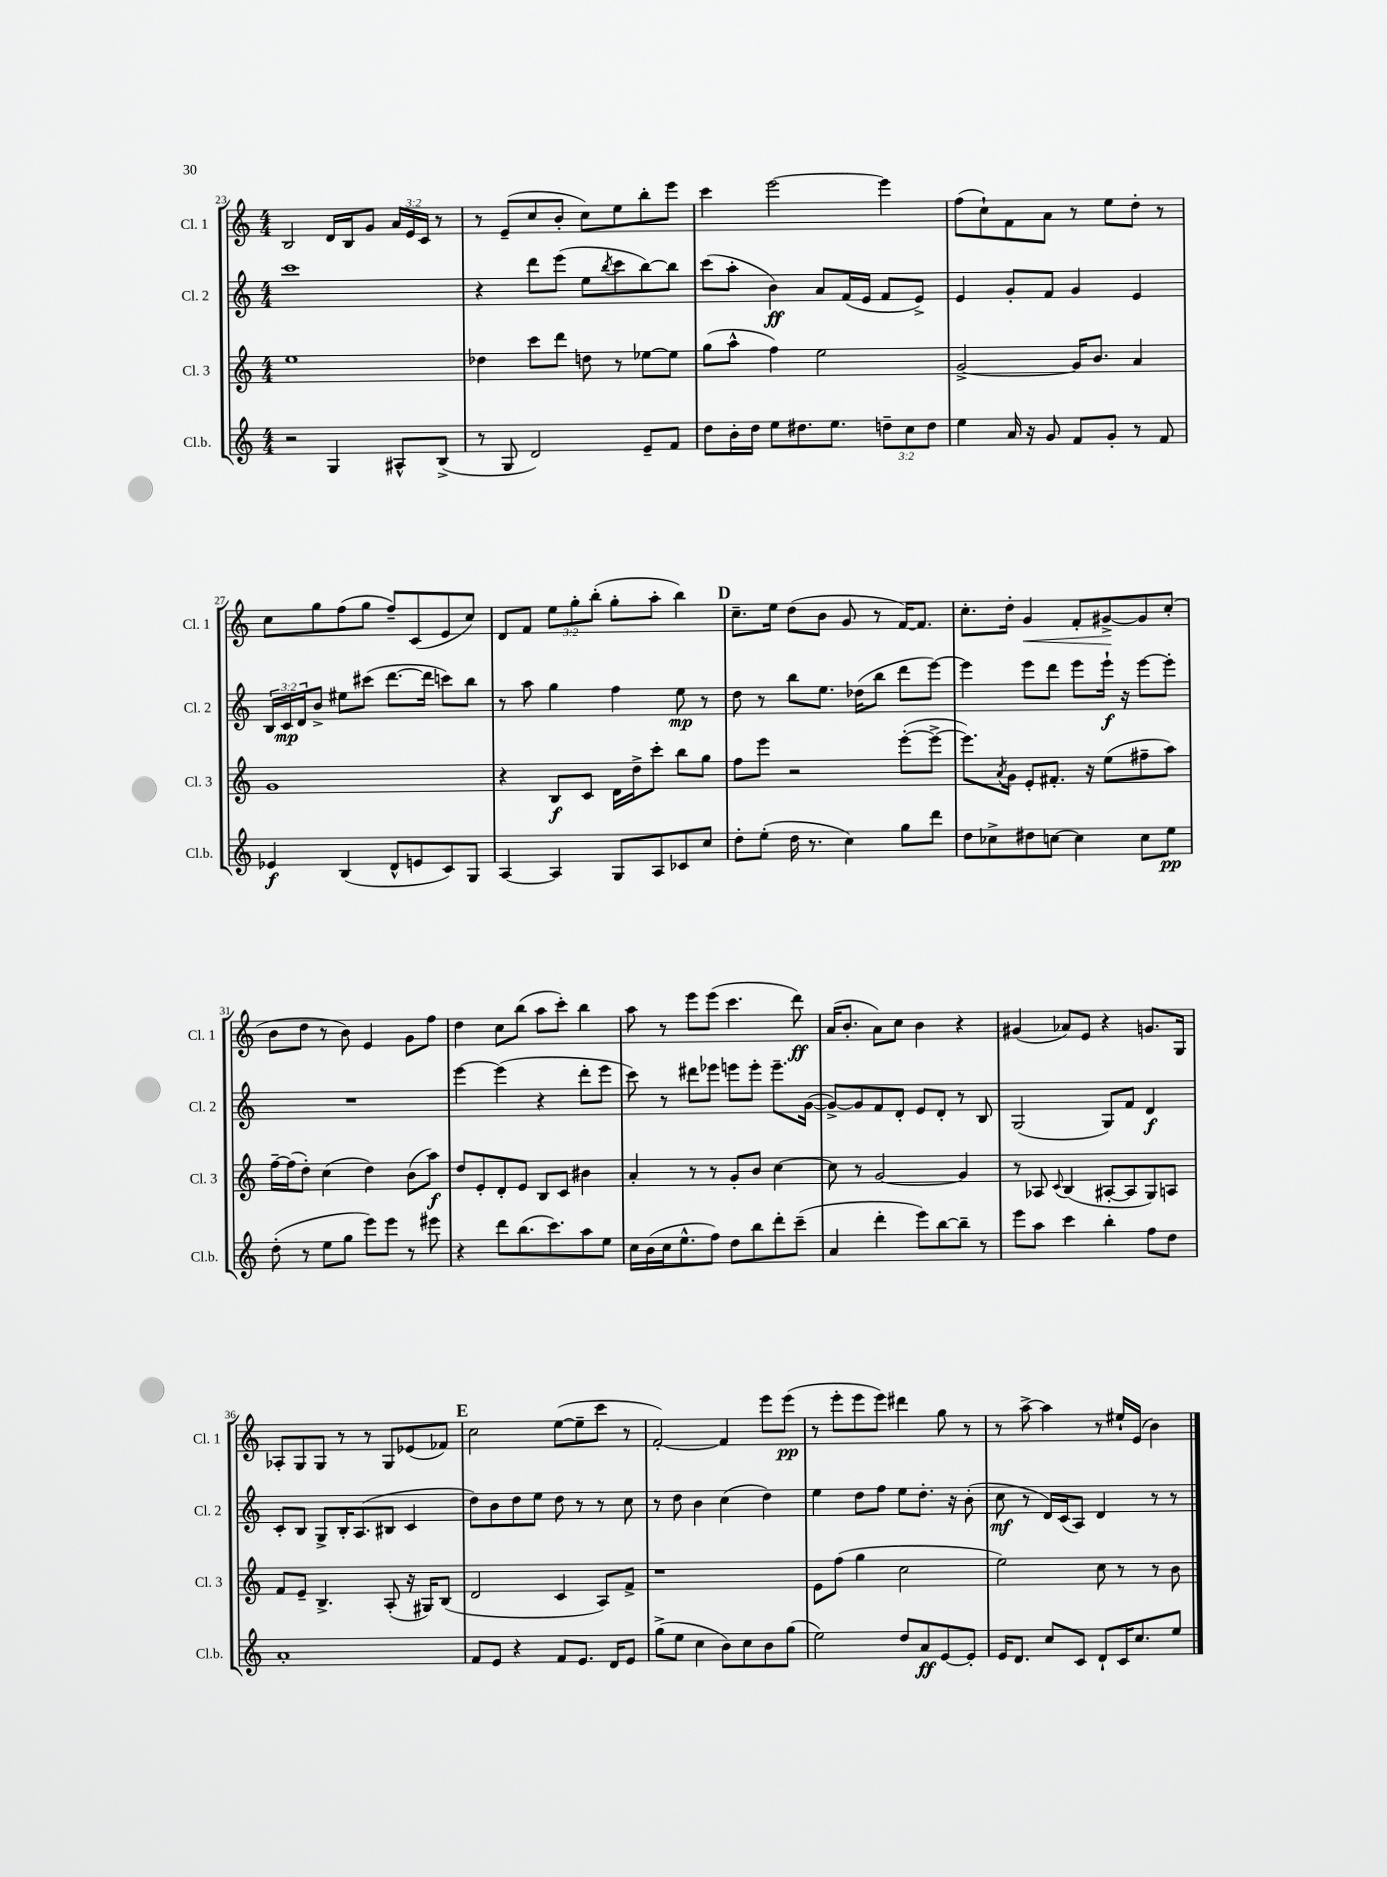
<<
\new StaffGroup <<
\new Staff = "s0" \with { instrumentName = "Cl. 1" shortInstrumentName = "Cl. 1" } {
    \clef treble \key c \major \numericTimeSignature \time 4/4 \override Staff.TupletNumber.text = #tuplet-number::calc-fraction-text
    b2 d'16 b16 g'8 \tuplet 3/2 { a'16 e'16 c'16 } r8 |
    r8 e'8--( c''8 b'8-. c''8) e''8 b''8-. e'''8 |
    c'''4 e'''2~ e'''4 |
    f''8( c''8-!) f'8 a'8 r8 e''8 d''8-. r8 |
    c''8 g''8 f''8( g''8 f''8--) c'8( e'8 c''8) |
    d'8 f'8 \tuplet 3/2 { e''8 g''8-. b''8-.( } g''8-. a''8-. b''4) |
    \mark \markup { \bold "D" } c''8.-- e''16 d''8( b'8 g'8 r8 f'16~) f'8. |
    c''8.-. d''16-. g'4\< f'8-. gis'8~->\! gis'8 c''8-.( |
    b'8 d''8 r8 b'8) e'4 g'8 f''8 |
    d''4 c''8 b''8( a''8 c'''8-.) b''4 |
    a''8 r8 e'''8 e'''8( c'''4. d'''8\ff) |
    a'16( b'8.-. a'8) c''8 b'4 r4 |
    gis'4( aes'8) e'8 r4 g'8. g16 |
    aes8-. g8 g8 r8 r8 g8 ees'8( fes'8) |
    \mark \markup { \bold "E" } c''2 e''8~( e''8-- c'''8 r8 |
    f'2~-.) f'4 e'''8 e'''8\pp( |
    r8 e'''8-. e'''8 e'''8) dis'''4 g''8 r8 |
    r8 a''8~-> a''4 r8 eis''16-! e'16( b'4) \bar "|." |
}
\new Staff = "s1" \with { instrumentName = "Cl. 2" shortInstrumentName = "Cl. 2" } {
    \clef treble \key c \major \numericTimeSignature \time 4/4 \override Staff.TupletNumber.text = #tuplet-number::calc-fraction-text
    c'''1 |
    r4 d'''8 e'''8( e''8 \acciaccatura { b''8 } c'''8 b''8~) b''8 |
    c'''8( a''8-. b'4\ff) a'8 f'16( e'16 f'8 e'8->) |
    e'4 g'8-. f'8 g'4 e'4 |
    \tuplet 3/2 { b16 c'16\mp d'16 } b'8-> eis''8 cis'''8( d'''8.~ d'''16 c'''8) b''8 |
    r8 a''8 g''4 f''4 e''8\mp r8 |
    \mark \markup { \bold "D" } d''8 r8 b''8 e''8. des''16( b''8 d'''8 e'''8~) |
    e'''4 e'''8 d'''8 e'''8 e'''16-!\f r16 e'''8~ e'''8-. |
    R1 |
    e'''4~ e'''4( r4 d'''8-. e'''8 |
    c'''8) r8 dis'''8 ees'''8 e'''8 e'''8-. e'''8.-- g'16~( |
    g'8~->) g'8 f'8 d'8-. e'8 d'8-. r8 b8 |
    g2( g8) f'8 d'4\f |
    c'8-. b8 g8-> b16-. a8.( bis8 c'4 |
    \mark \markup { \bold "E" } d''8) b'8 d''8 e''8 d''8 r8 r8 c''8 |
    r8 d''8 b'4 c''4( d''4) |
    e''4 d''8 f''8 e''8 d''8.-. r16 b'8-.( |
    c''8\mf r8 d'16) c'16( a8) d'4 r8 r8 \bar "|." |
}
\new Staff = "s2" \with { instrumentName = "Cl. 3" shortInstrumentName = "Cl. 3" } {
    \clef treble \key c \major \numericTimeSignature \time 4/4
    e''1 |
    des''4 c'''8 d'''8 d''8 r8 ees''8~ ees''8 |
    g''8( a''8-^ f''4) e''2 |
    g'2~-> g'16 b'8. a'4 |
    g'1 |
    r4 b8\f c'8 d'16 d''16-> c'''8-. b''8 g''8 |
    \mark \markup { \bold "D" } f''8 e'''8 r2 e'''8~-.( e'''8~-> |
    e'''8.) \acciaccatura { a'8 } g'16 e'8-. fis'8.-. r16 e''8( fis''8-- a''8) |
    f''16~-- f''16( d''8-.) c''4( d''4) b'8( a''8\f) |
    d''8 e'8-. d'8-. e'8 b8 c'8 bis'4 |
    a'4-. r8 r8 g'8-. b'8 c''4~ |
    c''8 r8 g'2~ g'4 |
    r8 aes8 \appoggiatura { c'8 } b4( ais8~-. ais8 g8) a8 |
    f'8 e'8-- b4.-> a8-.( r16 gis16) b8( |
    \mark \markup { \bold "E" } d'2 c'4 a8) f'8-> |
    r1 |
    e'8 f''8( g''4 c''2 |
    e''2) c''8 r8 r8 b'8 \bar "|." |
}
\new Staff = "s3" \with { instrumentName = "Cl.b." shortInstrumentName = "Cl.b." } {
    \clef treble \key c \major \numericTimeSignature \time 4/4 \override Staff.TupletNumber.text = #tuplet-number::calc-fraction-text
    r2 g4 ais8-^ b8->( |
    r8 g8 d'2) e'8-- f'8 |
    d''8 b'16-. d''16 e''8 dis''8. e''8. \tuplet 3/2 { d''8-- c''8 d''8 } |
    e''4 a'16 r16 g'8 f'8 g'8-. r8 f'8 |
    ees'4\f b4( d'8-^ e'8 c'8) g8 |
    a4~ a4 g8 a8 ces'8 c''8 |
    \mark \markup { \bold "D" } d''8-. e''8-.( d''16 r8. c''4) g''8 d'''8 |
    d''8 ces''8-> dis''8 c''8~ c''4 c''8 e''8\pp |
    d''8-.( r8 e''8 g''8 e'''8) e'''8 r8 eis'''8 |
    r4 d'''8 b''8.( c'''8.) a''8 e''8 |
    c''16 b'16( c''16 e''8.-^ f''8) d''8 b''8 d'''8-. c'''8--( |
    a'4 d'''4-. e'''8) b''8~ b''8-- r8 |
    e'''8 a''8 c'''4 b''4-. f''8 d''8 |
    a'1-. |
    \mark \markup { \bold "E" } f'8 e'8 r4 f'8 e'8. d'16 e'8 |
    g''8->( e''8 c''4 b'8) c''8 b'8 g''8( |
    e''2) d''8 a'8\ff e'8~ e'8-. |
    e'16 d'8. c''8 c'8 d'8-! c'16 c''8. e''8 \bar "|." |
}
>>
>>
\layout { \context { \Score currentBarNumber = #23 } }
